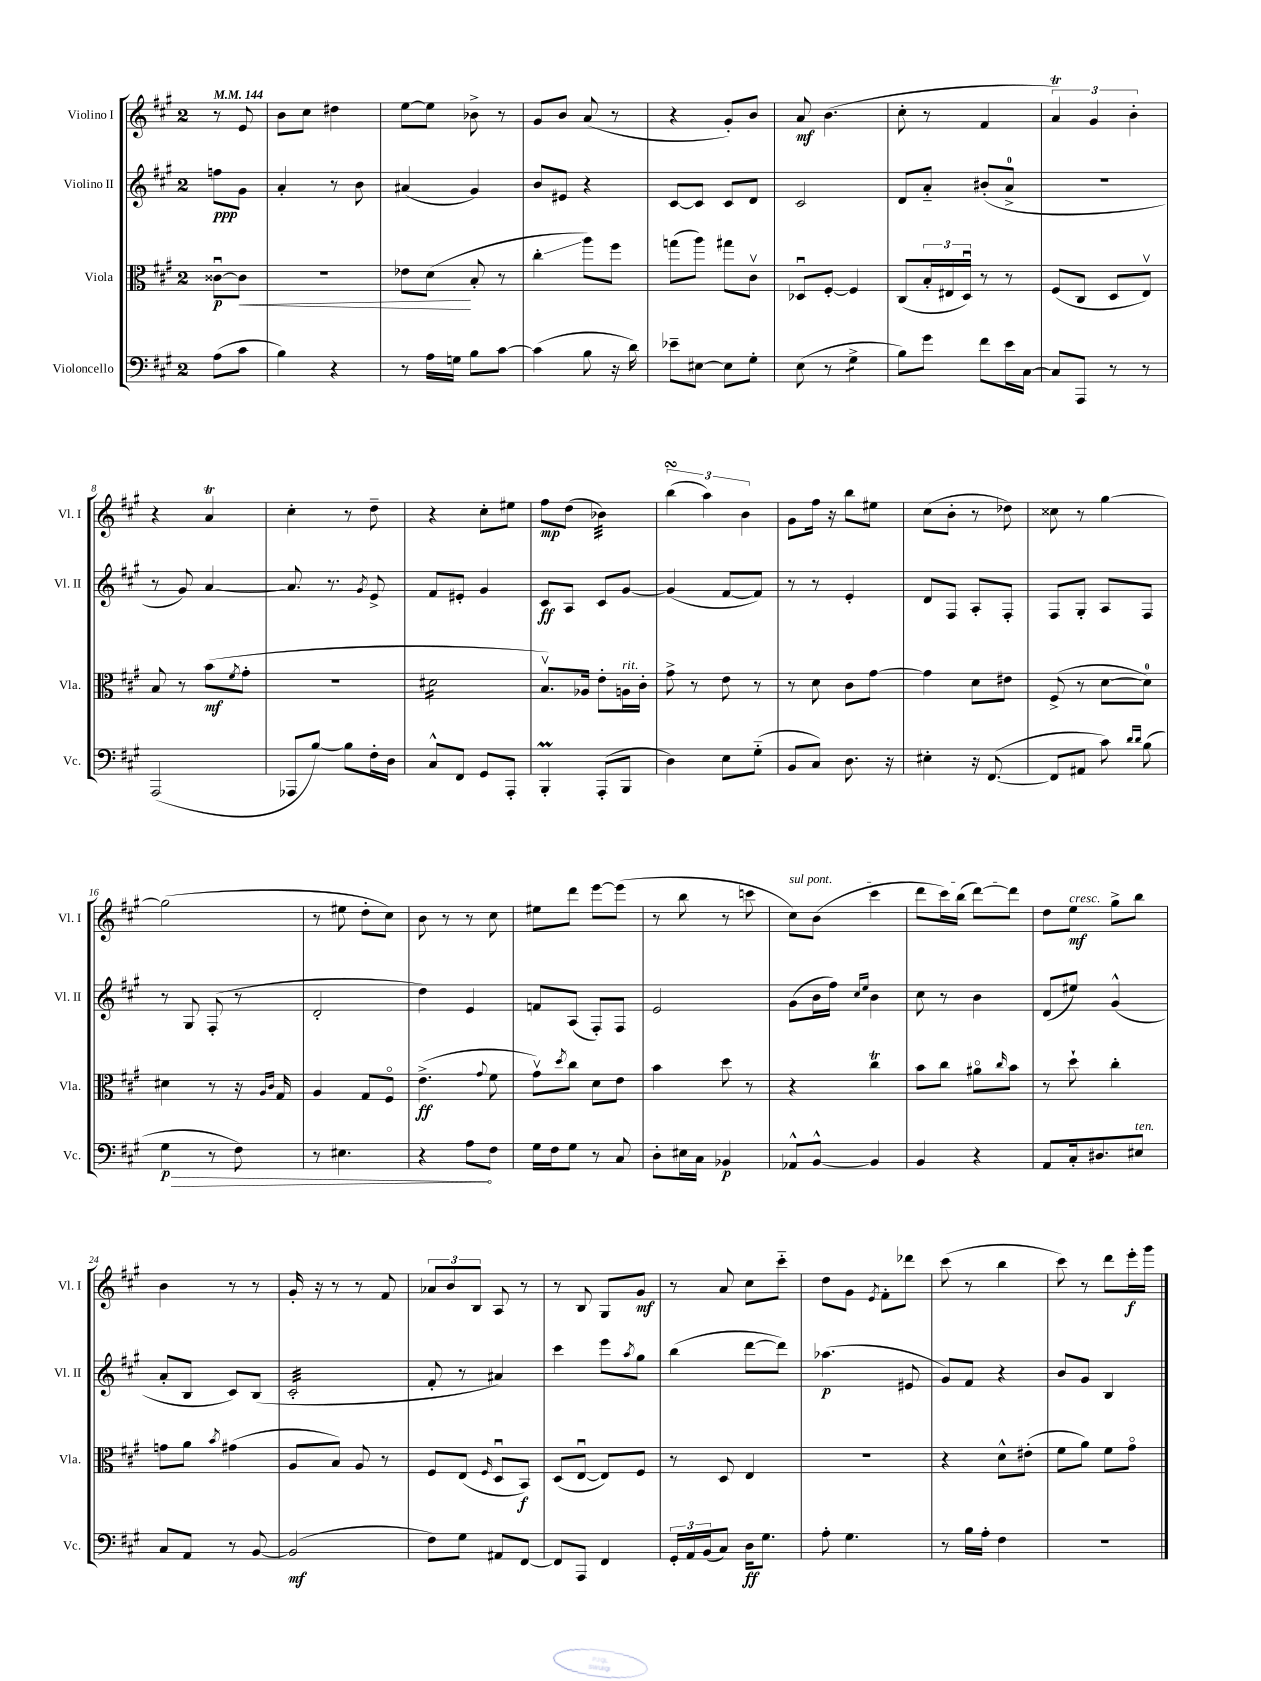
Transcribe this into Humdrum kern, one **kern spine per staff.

**kern	**kern	**kern	**kern
*staff4	*staff3	*staff2	*staff1
*clefF4	*clefC3	*clefG2	*clefG2
*k[f#c#g#]	*k[f#c#g#]	*k[f#c#g#]	*k[f#c#g#]
*M2/4	*M2/4	*M2/4	*M2/4
*MM144	*MM144	*MM144	*MM144
(8A	[8c##u	8ff	8r
8c#	8c##]	8g#	8e
=	=	=	=
4B)	2r	4a'	8b
.	.	.	8cc#
4r	.	8r	4dd#
.	.	8b	.
=	=	=	=
8r	8e-	(4a#	[8ee
16A	(8d	.	8ee]
16G	.	.	.
8B	8B'	4g#)	8b-^
[8c#	8r	.	8r
=	=	=	=
(4c#]	4cc#'	8b	8g#
.	.	8e#	8b
8B	8aa)	4r	(8a
16r	8ff#	.	8r
16d)	.	.	.
=	=	=	=
8e-~	(8gg	[8c#	4r
[8E#	8aa)	8c#]	.
8E#]	8gg#	8c#	8g#')
8G#'	8c#v	8d	8b
=	=	=	=
(8E	8D-u	2c#	8a
8r	[8F#'	.	(4.b
4G#^	4F#]	.	.
=	=	=	=
8B)	(8C#	8d	8cc#'
8g#	24B'	8a'~	8r
.	24E#	.	.
.	24Du)	.	.
8f#	8r	(8b#'	4f#
16e	8r	8a^	.
[16C#	.	.	.
=	=	=	=
8C#]	(8F#	2r	6a)
8AAA	8C#	.	.
.	.	.	6g#
8r	8D	.	.
.	.	.	6b'
8r	8Ev)	.	.
=	=	=	=
(2AAA	8B	8r	4r
.	8r	8g#)	.
.	(8b	[4a	4a
.	8qf#	.	.
.	8g#'	.	.
=	=	=	=
8AAA-	2r	8.a]	4cc#'
[8B)	.	.	.
.	.	8.r	.
8B]	.	.	8r
.	.	8qg#	.
16F#'	.	8e^	8dd~
16D	.	.	.
=	=	=	=
8C#^^	2d#	8f#	4r
8FF#	.	8e#'	.
8GG#	.	4g#	8cc#'
8AAA'	.	.	8ee#
=	=	=	=
4BBB'	8.Bv)	8c#	8ff#
.	.	8A	(8dd
.	16A-	.	.
(8AAA'	8e'	8c#	4b-)
8BBB	16A	[8g#	.
.	16c#'	.	.
=	=	=	=
4D)	8g#^	(4g#]	(6bb
.	8r	.	.
.	.	.	6aa)
8E	8e	[8f#	.
.	.	.	6b
(8G#'~	8r	8f#])	.
=	=	=	=
8BB	8r	8r	8g#
8C#)	8d	8r	16ff#
.	.	.	16r
8.D	8c#	4e'	8bb
.	[8g#	.	8ee#
16r	.	.	.
=	=	=	=
4E#'	4g#]	8d	(8cc#
.	.	8F#	8b'
16r	8d	8A'	8r
([8.FF#	.	.	.
.	8e#	8F#'	8dd-)
=	=	=	=
8FF#]	(8F#^	8F#	8cc##
8AA#	8r	8G#'	8r
8c#)	[8d	8A	[4gg#
16qqd	.	.	.
16qqd	.	.	.
(8B	8d])	8F#	.
=	=	=	=
4G#	4d#	8r	(2gg#]
.	.	8G#	.
8r	8r	(8F#'	.
8F#)	16r	8r	.
.	16qqA	.	.
.	16qqc#	.	.
.	16G#	.	.
=	=	=	=
8r	4A	2d'	8r
4.E#	.	.	8ee#
.	8G#	.	8dd'
.	8F#o	.	8cc#)
=	=	=	=
4r	(4.e^	4dd)	8b
.	.	.	8r
8A	.	4e	8r
.	8qqg#	.	.
8F#	8f#	.	8cc#
=	=	=	=
16G#	8g#v)	8f	8ee#
16F#	.	.	.
.	8qdd	.	.
8G#	8cc#	(8A	8ddd
8r	8d	8F#')	[8eee
8C#	8e	8F#	(8eee]
=	=	=	=
8D'	4b	2e	8r
16E#	.	.	8bb
16C#	.	.	.
4BB-	8dd	.	8r
.	8r	.	8ccc
=	=	=	=
8AA-^^	4r	(8g#	8cc#)
[8BB^^	.	16b	(8b
.	.	16ff#)	.
.	.	16qqcc#	.
.	.	16qqee	.
4BB]	4cc#	4b	4ccc#
=	=	=	=
4BB	8b	8cc#	8ddd
.	8cc#	8r	16ccc#)
.	.	.	(16bb
4r	8a#o	4b	[8ddd)
.	16qqcc#	.	.
.	8b	.	8ddd]
=	=	=	=
8AA	8r	(8d	8dd
16C#'	8dd`	8ee#)	8ee
8.D#	.	.	.
.	4cc#'	(4g#^^	8gg#^
8E#	.	.	8bb
=	=	=	=
8C#	8g	8a'	4b
8AA	8a	8B	.
.	8qb	.	.
8r	(4g#	8c#)	8r
[8BB	.	(8B	8r
=	=	=	=
(2BB]	8A	2c#'	16g#'
.	.	.	16r
.	8B)	.	8r
.	8A	.	8r
.	8r	.	8f#
=	=	=	=
8F#)	8F#	8f#'	12a-
.	.	.	12b
8G#	(8E	8r	.
.	.	.	12B
.	16qqF#	.	.
8AA#	8Du	4a#)	8A
[8FF#	8BB)	.	8r
=	=	=	=
8FF#]	(8D	4ccc#	8r
8AAA	[8Eu	.	8B
4FF#	8E])	8eee	8G#
.	.	8qaa	.
.	8F#	8gg#	8g#
=	=	=	=
24GG#'	8r	(4bb	8r
24AA	.	.	.
(24BB	.	.	.
8C#)	8D	.	8a
16D	4E	[8ddd	8cc#
8.G#	.	.	.
.	.	8ddd])	8ccc#'~
=	=	=	=
8A'	2r	(4.aa-	8dd
4.G#	.	.	8g#
.	.	.	8qe
.	.	.	8f#'
.	.	8e#	8ddd-
=	=	=	=
8r	4r	8g#)	(8ccc#
16B	.	8f#	8r
16A'	.	.	.
4F#	8d^^	4r	4bb
.	(8e#'	.	.
=	=	=	=
2r	8f#	8b	8ccc#)
.	8a)	8g#	8r
.	8f#	4B	8ddd
.	8g#o	.	16eee'
.	.	.	16ggg#
==	==	==	==
*-	*-	*-	*-
